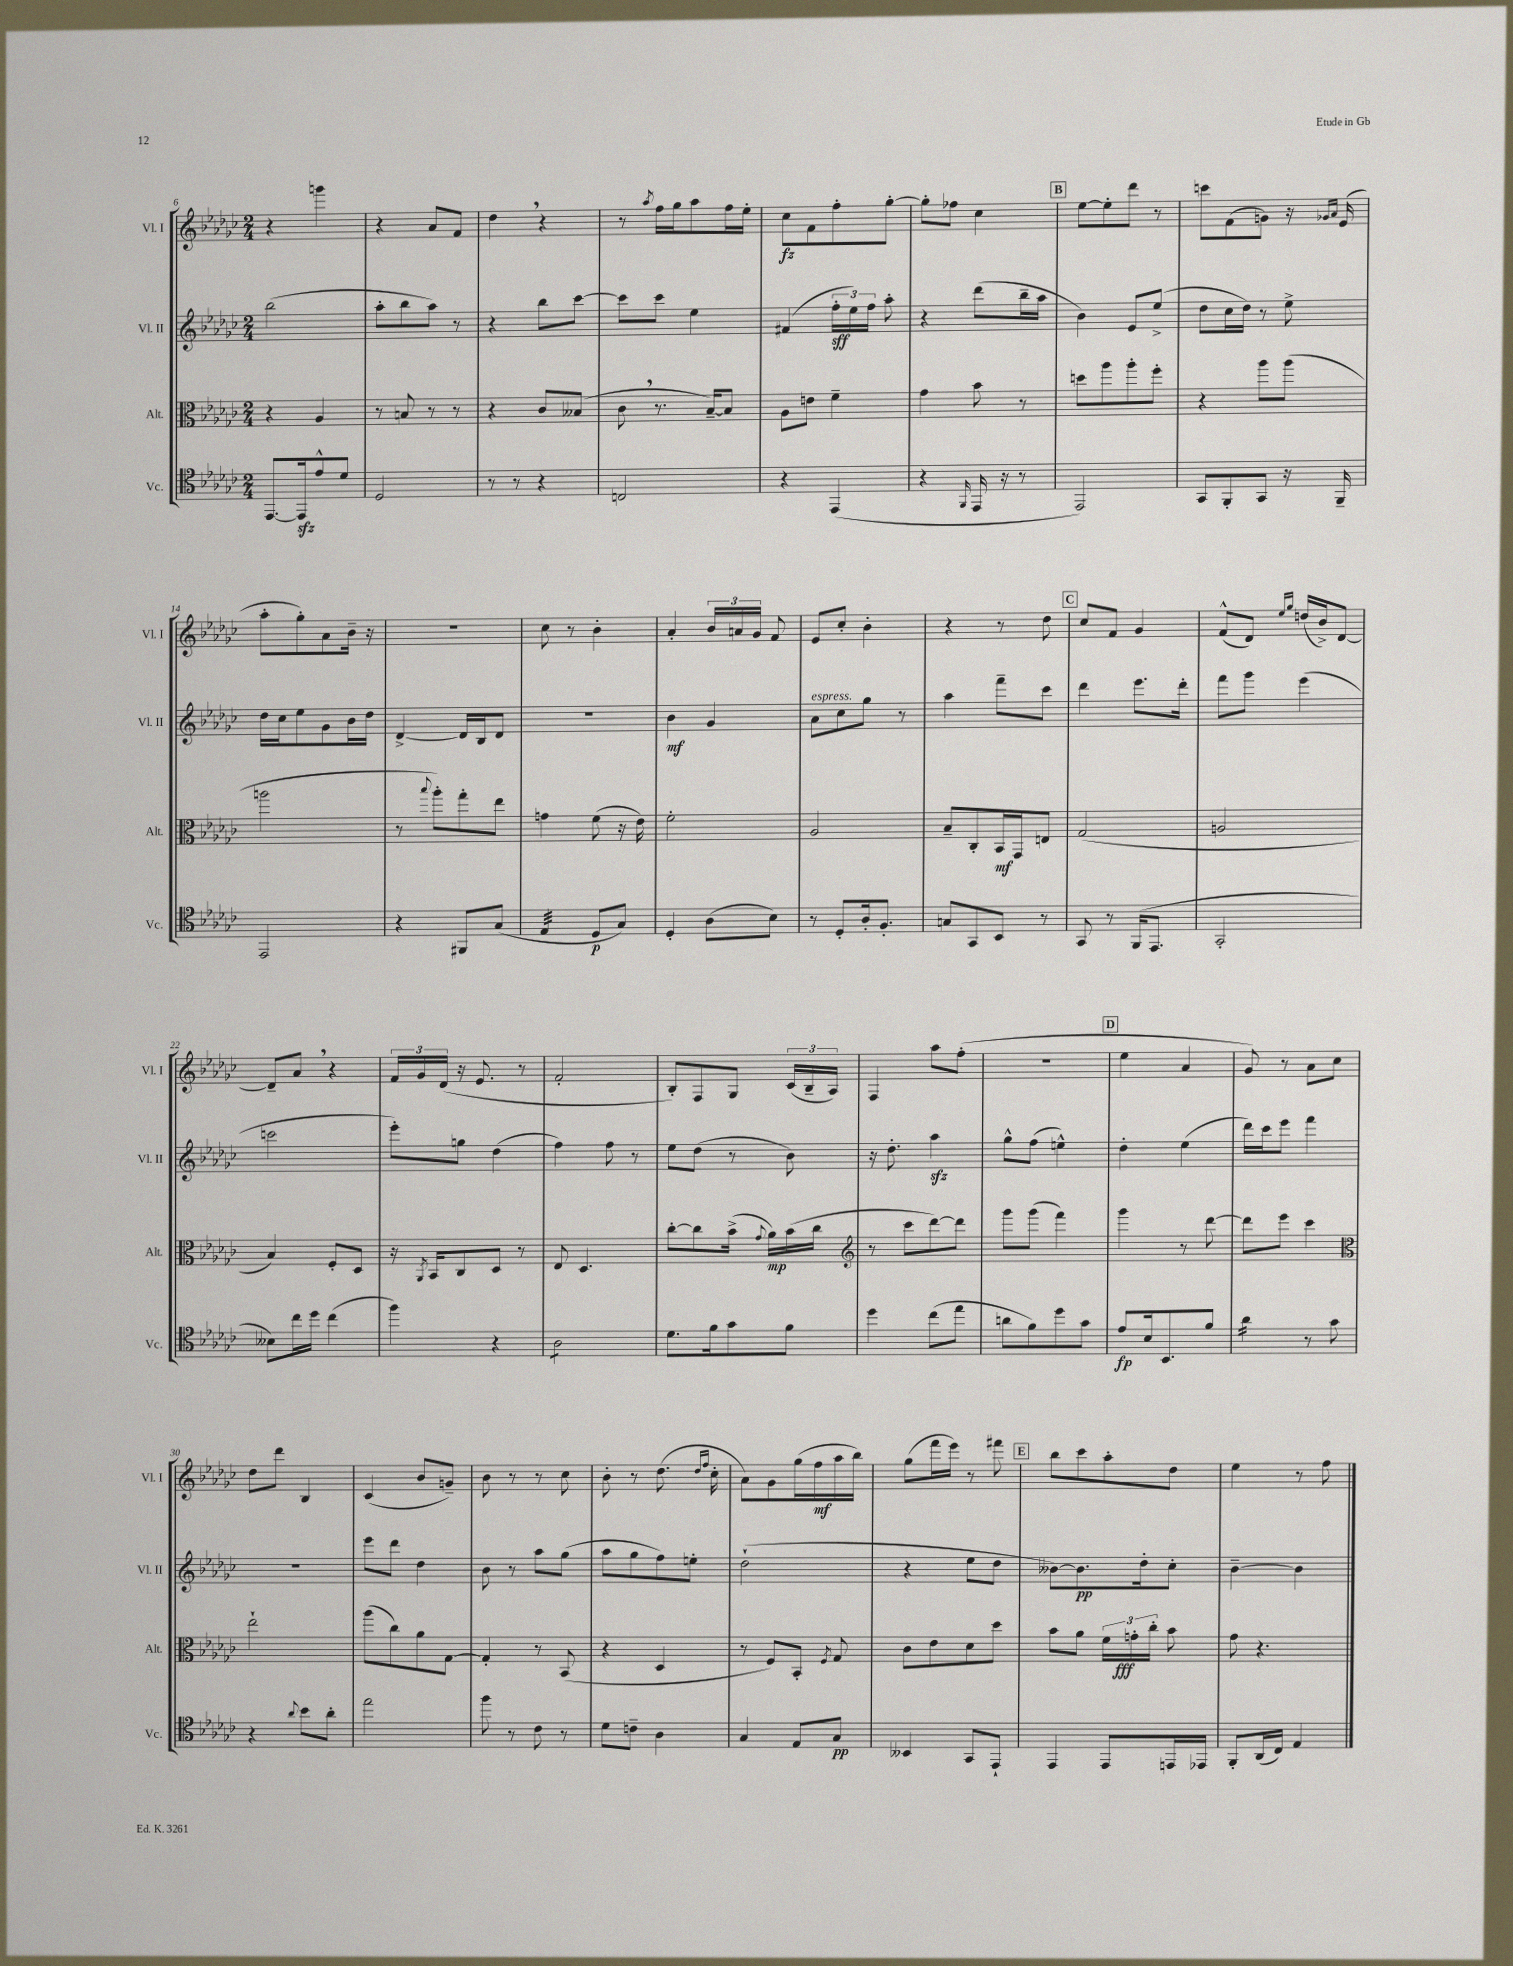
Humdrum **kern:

**kern	**dynam	**kern	**dynam	**kern	**dynam	**kern	**dynam
*part4	*part4	*part3	*part3	*part2	*part2	*part1	*part1
*staff4	*staff4	*staff3	*staff3	*staff2	*staff2	*staff1	*staff1
*I"Vc.	*	*I"Alt.	*	*I"Vl. II	*	*I"Vl. I	*
*I'Vc.	*	*I'Alt.	*	*I'Vl. II	*	*I'Vl. I	*
*clefC4	*	*clefC3	*	*clefG2	*	*clefG2	*
*k[b-e-a-d-g-c-]	*	*k[b-e-a-d-g-c-]	*	*k[b-e-a-d-g-c-]	*	*k[b-e-a-d-g-c-]	*
*M2/4	*	*M2/4	*	*M2/4	*	*M2/4	*
=6	=6	=6	=6	=6	=6	=6	=6
[8.EE-/L	.	4r	.	(2bb-\	.	4r	.
16EE-zz/k]	.	.	.	.	.	.	.
8e-^^/	.	4A-/	.	.	.	4gggn\	.
8d-/J	.	.	.	.	.	.	.
=7	=7	=7	=7	=7	=7	=7	=7
2D-/	.	8r	.	8aa-'\L	.	4r	.
.	.	8Bn/	.	8bb-\	.	.	.
.	.	8r	.	8aa-\J)	.	8a-/L	.
.	.	8r	.	8r	.	8f/J	.
=8	=8	=8	=8	=8	=8	=8	=8
8r	.	4r	.	4r	.	4dd-,\	.
8r	.	.	.	.	.	.	.
4r	.	8c-/L	.	8bb-\L	.	4r	.
.	.	(8B--X/J	.	[8ccc-\J	.	.	.
=9	=9	=9	=9	=9	=9	=9	=9
2Cn/	.	8c-,\	.	8ccc-\L]	.	8r	.
.	.	.	.	.	.	8qaa-/	.
.	.	8.r	.	8ccc-\J	.	16ff\LL	.
.	.	.	.	.	.	16gg-\J	.
.	.	.	.	4ee-\	.	8aa-\	.
.	.	[16B-~/KL)	.	.	.	.	.
.	.	8B-/J]	.	.	.	16ff\L	.
.	.	.	.	.	.	16ee-'\JJ	.
=10	=10	=10	=10	=10	=10	=10	=10
4r	.	8A-\L	.	(4f#X/	.	8cc-\L	fz
.	.	8en\J	.	.	.	8f\	.
(4EE-/	.	4f~\	.	24ff'\LL	sff	8ff'\	.
.	.	.	.	24ee-\)	.	.	.
.	.	.	.	24ff\JJ	.	.	.
.	.	.	.	8aa-'\	.	[8gg-'\J	.
=11	=11	=11	=11	=11	=11	=11	=11
4r	.	4g-\	.	4r	.	8gg-'\L]	.
.	.	.	.	.	.	8ff-X\J	.
16qqFF/	.	.	.	.	.	.	.
16EE-/	.	8b-\	.	(8ddd-\L	.	4cc-\	.
16r	.	.	.	.	.	.	.
8r	.	8r	.	16bb-~\L	.	.	.
.	.	.	.	16aa-\JJ	.	.	.
!!LO:REH:place=s1:t=B
=12	=12	=12	=12	=12	=12	=12	=12
2EE-/)	.	8ddn\L	.	4b-\)	.	[8ee-\L	.
.	.	8aa-\	.	.	.	8ee-'\]	.
.	.	8aa-'\	.	8e-/L	.	8ddd-\J	.
.	.	8ff'\J	.	(8ee-^/J	.	8r	.
=13	=13	=13	=13	=13	=13	=13	=13
8GG-/L	.	4r	.	8dd-\L	.	8cccn\L	.
8FF'/	.	.	.	16cc-\L	.	(8f\	.
.	.	.	.	16dd-\JJ)	.	.	.
8GG-/J	.	8aa-\L	.	8r	.	8gn\J)	.
16r	.	(8aa-\J	.	8ee-^\	.	16r	.
.	.	.	.	.	.	16qqg-X/LL	.
.	.	.	.	.	.	16qqa-/JJ	.
16FF~/	.	.	.	.	.	(16e-/	.
!!LO:LB:g=z
=14	=14	=14	=14	=14	=14	=14	=14
2EE-/	.	2aan\	.	16dd-\LL	.	8aa-'\L	.
.	.	.	.	16cc-\J	.	.	.
.	.	.	.	8ee-\	.	8gg-'\)	.
.	.	.	.	8g-\	.	8a-\	.
.	.	.	.	16b-\L	.	16b-~\Jk	.
.	.	.	.	16dd-\JJ	.	16r	.
=15	=15	=15	=15	=15	=15	=15	=15
4r	.	8r	.	[4d-^/	.	2r	.
.	.	8qqbb-/	.	.	.	.	.
.	.	8aa-'\L)	.	.	.	.	.
8FF#X/L	.	8gg-'\	.	16d-/LL]	.	.	.
.	.	.	.	16B-/J	.	.	.
(8G-/J	.	8ee-\J	.	8d-/J	.	.	.
=16	=16	=16	=16	=16	=16	=16	=16
*tremolo	*	*	*	*	*	*	*
32E-/LLL	.	4gn\	.	2r	.	8cc-\	.
32E-/	.	.	.	.	.	.	.
32E-/	.	.	.	.	.	.	.
32E-/	.	.	.	.	.	.	.
32E-/	.	.	.	.	.	8r	.
32E-/	.	.	.	.	.	.	.
32E-/	.	.	.	.	.	.	.
32E-/JJJ	.	.	.	.	.	.	.
*Xtremolo	*	*	*	*	*	*	*
8D-/L	p	(8f\	.	.	.	4b-'\	.
8G-/J)	.	16r	.	.	.	.	.
.	.	16e-\)	.	.	.	.	.
=17	=17	=17	=17	=17	=17	=17	=17
4D-'/	.	2f'\	.	4b-\	mf	4a-'/	.
(8A-\L	.	.	.	4g-/	.	24b-/LL	.
.	.	.	.	.	.	24an/	.
.	.	.	.	.	.	24g-/JJ	.
8B-\J)	.	.	.	.	.	8f/	.
=18	=18	=18	=18	=18	=18	=18	=18
!	!	!	!	!LO:TX:a:i:t=espress.	!	!	!
8r	.	2A-/	.	8a-\L	.	8e-/L	.
8D-'/L	.	.	.	8cc-\	.	8cc-'/J	.
16A-'/k	.	.	.	8gg-\J	.	4b-'\	.
8.F'/J	.	.	.	.	.	.	.
.	.	.	.	8r	.	.	.
=19	=19	=19	=19	=19	=19	=19	=19
8Gn/L	.	8B-~/L	.	4aa-\	.	4r	.
8GG-/	.	8C-'/	.	.	.	.	.
8BB-/J	.	16BB-/L	mf	8fff~\L	.	8r	.
.	.	16GG-/J	.	.	.	.	.
8r	.	8En/J	.	8ccc-\J	.	8dd-\	.
!!LO:REH:place=s1:t=C
=20	=20	=20	=20	=20	=20	=20	=20
8GG-/	.	(2G-/	.	4ddd-\	.	8cc-/L	.
8r	.	.	.	.	.	8f/J	.
(16FF/KL	.	.	.	8.eee-\L	.	4g-/	.
8.EE-/J	.	.	.	.	.	.	.
.	.	.	.	16ddd-'\Jk	.	.	.
=21	=21	=21	=21	=21	=21	=21	=21
2GG-'/	.	2An/	.	8fff\L	.	(8f^^/L	.
.	.	.	.	8ggg-\J	.	8d-/J)	.
.	.	.	.	.	.	16qqee-/LL	.
.	.	.	.	.	.	16qqgg-/JJ	.
.	.	.	.	(4eee-\	.	(16ddn/LL	.
.	.	.	.	.	.	16b-^/J)	.
.	.	.	.	.	.	[8d-/J	.
!!LO:LB:g=z
=22	=22	=22	=22	=22	=22	=22	=22
8B--X\L)	.	4B-/)	.	2cccn\	.	8d-~/L]	.
16cc-\L	.	.	.	.	.	8a-,/J	.
16dd-\JJ	.	.	.	.	.	.	.
(4cc-\	.	8F'/L	.	.	.	4r	.
.	.	8D-/J	.	.	.	.	.
=23	=23	=23	=23	=23	=23	=23	=23
4ff\)	.	16r	.	8eee-'\L)	.	24f/LL	.
.	.	.	.	.	.	24g-/	.
.	.	8qAA-/	.	.	.	.	.
.	.	16BB-/KL	.	.	.	.	.
.	.	.	.	.	.	(24d-/JJ	.
.	.	8C-/	.	8ggn\J	.	16r	.
.	.	.	.	.	.	8.e-/	.
4r	.	8D-/J	.	(4dd-\	.	.	.
.	.	8r	.	.	.	8r	.
=24	=24	=24	=24	=24	=24	=24	=24
*tremolo	*	*	*	*	*	*	*
8A-\L	.	8E-/	.	4ff\)	.	2f'/	.
8A-\	.	4.D-/	.	.	.	.	.
8A-\	.	.	.	8ff\	.	.	.
8A-\J	.	.	.	8r	.	.	.
*Xtremolo	*	*	*	*	*	*	*
=25	=25	=25	=25	=25	=25	=25	=25
8.d-\L	.	[8cc-'\L	.	8ee-\L	.	8B-'/L)	.
.	.	8cc-\]	.	(8dd-\J	.	8F/	.
16f\k	.	.	.	.	.	.	.
8g-\	.	(16b-^\Jk	.	8r	.	8G-/J	.
.	.	8qqg-/	.	.	.	.	.
.	.	16a-\LL)	mp	.	.	.	.
8f\J	.	(16b-\	.	8b-\)	.	(24c-/LL	.
.	.	.	.	.	.	24B-~/	.
.	.	16cc-\JJ	.	.	.	.	.
.	.	.	.	.	.	24A-/JJ)	.
=26	=26	=26	=26	=26	=26	=26	=26
*	*	*clefG2	*	*	*	*	*
4dd-\	.	8r	.	16r	.	4F/	.
.	.	.	.	8.dd-'\	.	.	.
.	.	8ccc-\L	.	.	.	.	.
(8cc-\L	.	[8ddd-\)	.	4aa-zz\	.	8aa-\L	.
8ee-\J	.	8ddd-\J]	.	.	.	(8ff'\J	.
=27	=27	=27	=27	=27	=27	=27	=27
8an\L	.	8ggg-\L	.	8gg-^^\L	.	2r	.
8f\)	.	(8ggg-\J	.	(8ff\J	.	.	.
8dd-\	.	4fff\)	.	4een^^\)	.	.	.
8g-\J	.	.	.	.	.	.	.
!!LO:REH:place=s1:t=D
=28	=28	=28	=28	=28	=28	=28	=28
8e-/L	fp	4ggg-\	.	4dd-'\	.	4ee-\	.
16B-/k	.	.	.	.	.	.	.
8.BB-/	.	.	.	.	.	.	.
.	.	8r	.	(4ee-\	.	4a-/	.
8f/J	.	[8ddd-\	.	.	.	.	.
=29	=29	=29	=29	=29	=29	=29	=29
*tremolo	*	*	*	*	*	*	*
16a-\LL	.	8ddd-\L]	.	16ddd-\LL)	.	8g-/)	.
16a-\	.	.	.	16ccc-\J	.	.	.
16a-\	.	8eee-\J	.	8eee-\J	.	8r	.
16a-\JJ	.	.	.	.	.	.	.
*Xtremolo	*	*	*	*	*	*	*
8r	.	4ccc-\	.	4fff\	.	8a-\L	.
8g-\	.	.	.	.	.	8cc-\J	.
!!LO:LB:g=z
=30	=30	=30	=30	=30	=30	=30	=30
*	*	*clefC3	*	*	*	*	*
4r	.	2ee-`\	.	2r	.	8dd-\L	.
.	.	.	.	.	.	8ddd-\J	.
8qqa-/	.	.	.	.	.	.	.
8b-\L	.	.	.	.	.	4B-/	.
8a-'\J	.	.	.	.	.	.	.
=31	=31	=31	=31	=31	=31	=31	=31
2ee-\	.	(8aa-\L	.	8eee-\L	.	(4c-/	.
.	.	8cc-\)	.	8ddd-\J	.	.	.
.	.	8a-\	.	4dd-\	.	8b-/L	.
.	.	[8G-\J	.	.	.	8gn~/J)	.
=32	=32	=32	=32	=32	=32	=32	=32
8ff\	.	4G-'/]	.	8b-\	.	8b-\	.
8r	.	.	.	8r	.	8r	.
8c-\	.	8r	.	8aa-\L	.	8r	.
8r	.	(8BB-/	.	(8gg-\J	.	8cc-\	.
=33	=33	=33	=33	=33	=33	=33	=33
8d-\L	.	4r	.	8aa-\L	.	8b-'\	.
8cn~\J	.	.	.	8gg-\	.	8r	.
4A-\	.	4D-/	.	8ff\)	.	(8.dd-\	.
.	.	.	.	8een'\J	.	.	.
.	.	.	.	.	.	16qqdd-/LL	.
.	.	.	.	.	.	16qqff/JJ	.
.	.	.	.	.	.	16cc-'\	.
=34	=34	=34	=34	=34	=34	=34	=34
4G-/	.	8r	.	(2dd-`\	.	8a-\L)	.
.	.	8F/L)	.	.	.	8g-\	.
8E-/L	.	8BB-'/J	.	.	.	(16gg-\L	.
.	.	.	.	.	.	16ff\	mf
.	.	8qF/	.	.	.	.	.
8G-/J	pp	8G-/	.	.	.	16aa-\	.
.	.	.	.	.	.	16bb-\JJ)	.
=35	=35	=35	=35	=35	=35	=35	=35
4BB--X/	.	8c-\L	.	4r	.	(8gg-\L	.
.	.	8e-\	.	.	.	16fff\L	.
.	.	.	.	.	.	16eee-\JJ)	.
8GG-/L	.	8d-\	.	8ee-\L	.	8r	.
8EE-`/J	.	8dd-\J	.	8dd-\J	.	8fff#X\	.
!!LO:REH:place=s1:t=E
=36	=36	=36	=36	=36	=36	=36	=36
4EE-/	.	8b-\L	.	[8b--X\L)	.	8bb-\L	.
.	.	8a-\J	.	8.b--\]	pp	8ccc-\	.
8EE-/L	.	24f\LL	.	.	.	8aa-'\	.
.	.	24gn'\	fff	.	.	.	.
.	.	.	.	16dd-'\k	.	.	.
.	.	24cc-'\JJ	.	.	.	.	.
16EEn/L	.	8b-\	.	8cc-'\J	.	8dd-\J	.
16EE-X/JJ	.	.	.	.	.	.	.
=37	=37	=37	=37	=37	=37	=37	=37
8FF'/L	.	8g-\	.	[4b-~\	.	4ee-\	.
(16AA-/L	.	4.r	.	.	.	.	.
16C-/JJ)	.	.	.	.	.	.	.
4E-/	.	.	.	4b-\]	.	8r	.
.	.	.	.	.	.	8ff\	.
==	==	==	==	==	==	==	==
*-	*-	*-	*-	*-	*-	*-	*-
